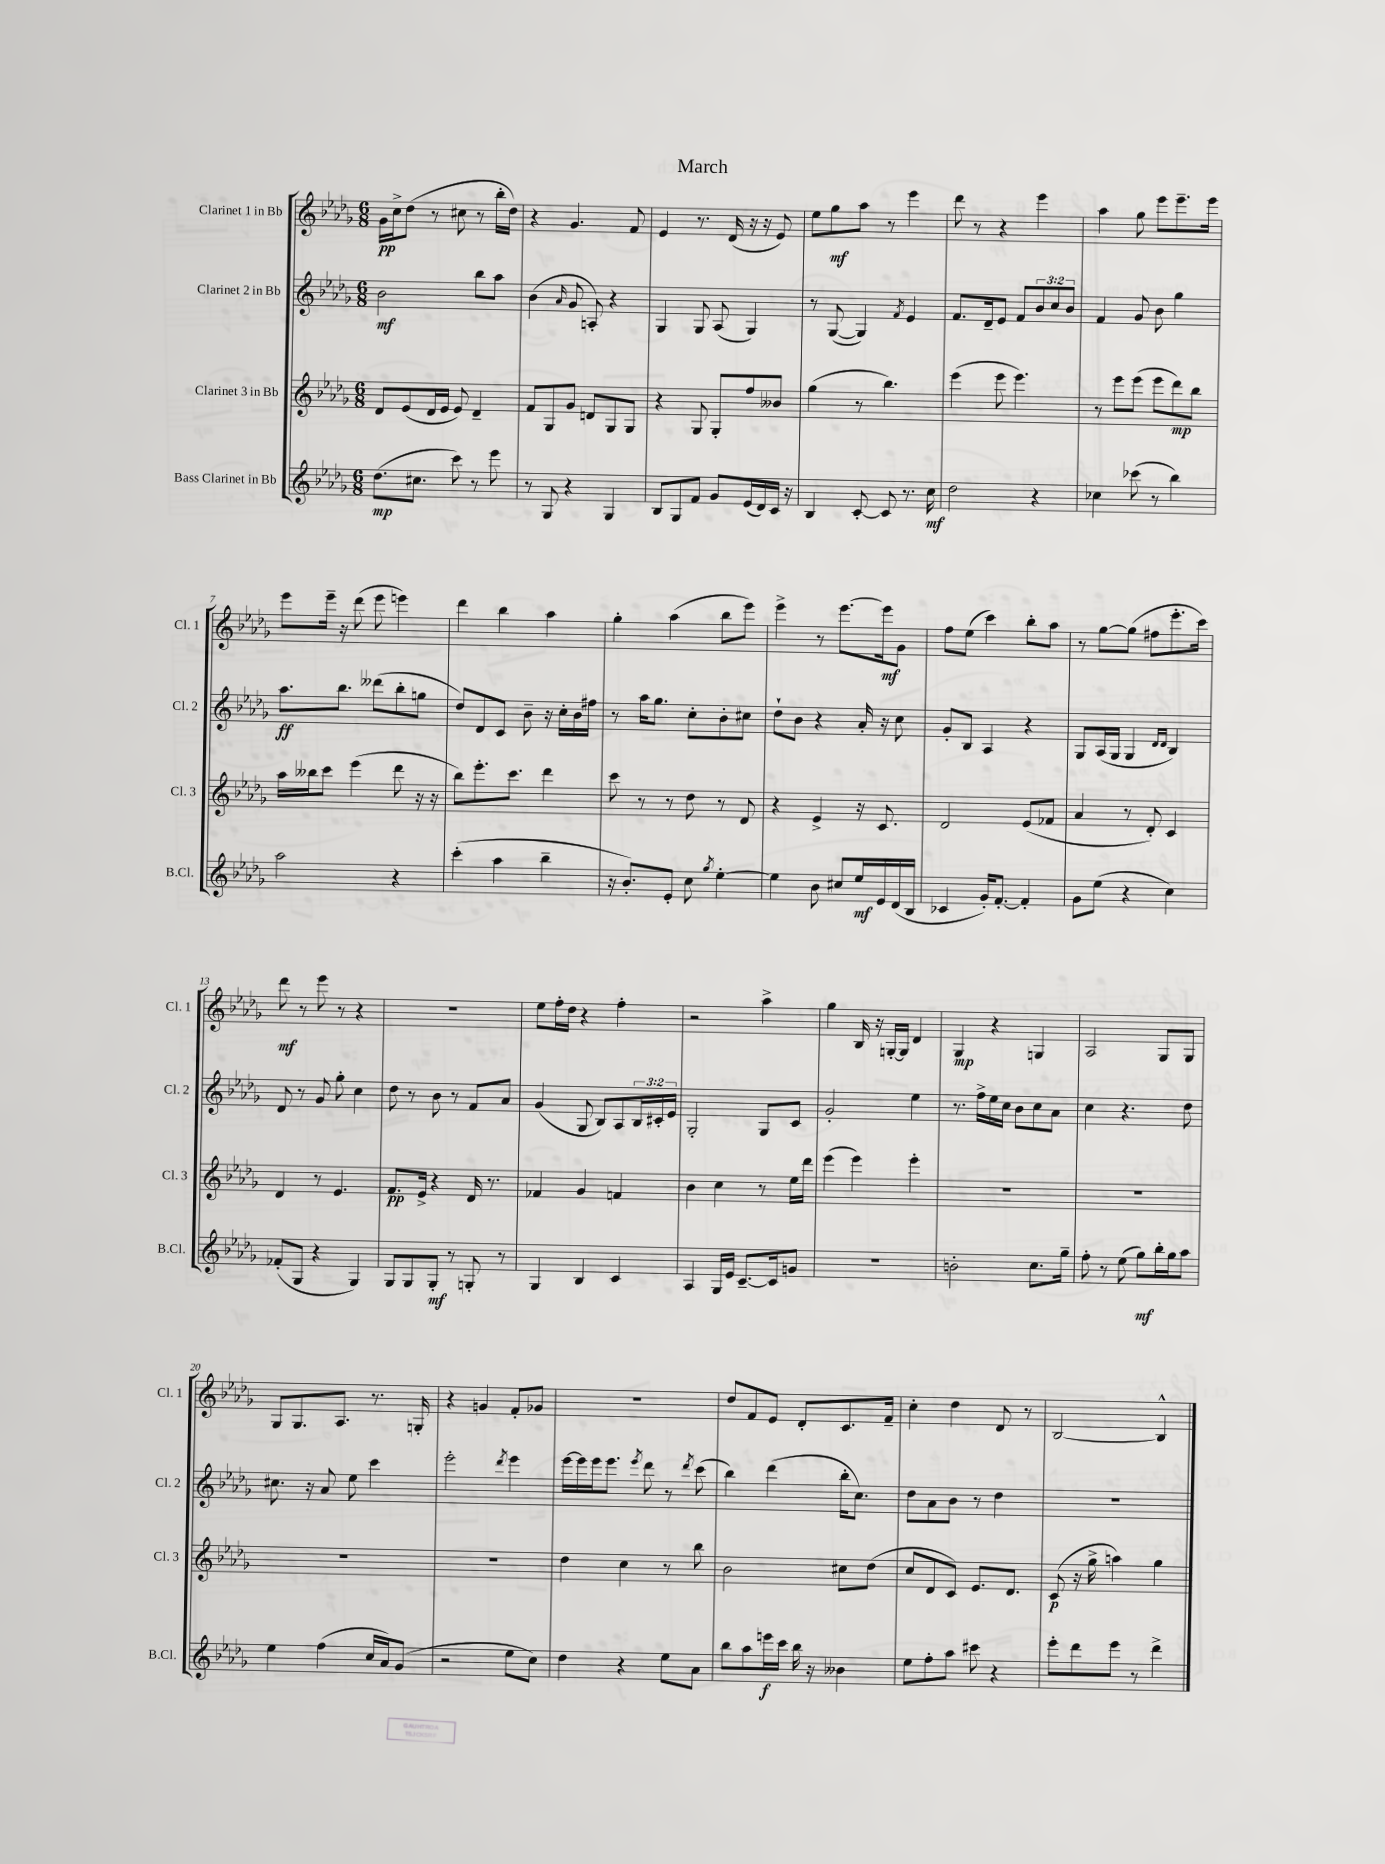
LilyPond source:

\header { title = "March" }
<<
\new StaffGroup <<
\new Staff = "s0" \with { instrumentName = "Clarinet 1 in Bb" shortInstrumentName = "Cl. 1" } {
    \clef treble \key des \major \numericTimeSignature \time 6/8
    ges'16\pp c''16-> des''8( r8 cis''8 r8 bes''16-. des''16) |
    r4 ges'4. f'8 |
    ees'4 r8. des'16( r16 r16 ees'8) |
    ees''8 ges''8\mf aes''8 r8 ees'''4 |
    des'''8 r8 r4 ees'''4 |
    aes''4 ges''8 ees'''8 ees'''8.-- ees'''16 |
    ees'''8 ees'''16-- r16 des'''8( ees'''8 e'''4) |
    des'''4 bes''4 aes''4 |
    ges''4-. aes''4( bes''8 ees'''8) |
    ees'''4-> r8 ees'''8.~ ees'''16\mf ges'8 |
    f''8 ees''8( c'''4) bes''8-. aes''8 |
    r8 ges''8~ ges''8( fis''8 ees'''8.-. c'''16) |
    des'''8\mf r8 ees'''8 r8 r4 |
    R2. |
    ees''8 f''16-. des''16 r4 f''4-. |
    r2 aes''4-> |
    ges''4 bes16 r16 g16~-. g16 des'4 |
    ges4\mp r4 g4 |
    aes2 ges8 ges8 |
    ges8 ges8. aes8. r8. g16-. |
    r4 g'4 f'8-. ges'8 |
    R2. |
    des''8 f'8 ees'8 des'8-. c'8. f'16-- |
    c''4-. des''4 des'8 r8 |
    bes2~ bes4-^ \bar "|." |
}
\new Staff = "s1" \with { instrumentName = "Clarinet 2 in Bb" shortInstrumentName = "Cl. 2" } {
    \clef treble \key des \major \numericTimeSignature \time 6/8 \override Staff.TupletNumber.text = #tuplet-number::calc-fraction-text
    bes'2\mf bes''8 aes''8 |
    bes'4( \grace { aes'16 } ges'8 a8-.) r4 |
    ges4 ges8 aes8( ges4) |
    r8 ges8~( ges4) \acciaccatura { f'8 } ees'4 |
    f'8. des'16-- ees'8 f'8 \tuplet 3/2 { bes'8 c''8 bes'8 } |
    f'4 ges'8 bes'8 ges''4 |
    aes''8.\ff bes''8. deses'''8( bes''8-. g''8 |
    des''8) des'8 c'8 bes'8-- r16 c''16-. bes'16 fis''16 |
    r8 aes''16 ges''8. c''8-. bes'8-. cis''8 |
    des''8-! bes'8 r4 aes'16-. r16 c''8 |
    ges'8-. bes8 aes4 r4 |
    ges8 aes16( ges16 ges4 \grace { des'16 des'16 } bes4) |
    des'8 r8 ges'8 ges''8-. c''4 |
    des''8 r8 bes'8 r8 f'8 aes'8 |
    ges'4( ges8 bes8) aes8 \tuplet 3/2 { bes16 cis'16-. ees'16 } |
    ges2-. ges8 c'8 |
    ges'2-. ees''4 |
    r8. f''16-> ees''16 c''16 bes'8 c''8 aes'8 |
    c''4 r4. des''8 |
    cis''8. r16 aes'8 ees''8 c'''4 |
    ees'''2-. \acciaccatura { des'''8 } ees'''4 |
    ees'''16~ ees'''16 ees'''16 ees'''8. \acciaccatura { ees'''8 } des'''8 r8 \acciaccatura { des'''8 } c'''8( |
    bes''4) des'''4( bes''16-. c''8.) |
    des''8 aes'8 bes'8 r8 des''4 |
    R2. \bar "|." |
}
\new Staff = "s2" \with { instrumentName = "Clarinet 3 in Bb" shortInstrumentName = "Cl. 3" } {
    \clef treble \key des \major \numericTimeSignature \time 6/8
    des'8 ees'8( des'16 ees'16 ees'8) des'4-- |
    f'8 ges8 ges'8 d'8 ges8 ges8 |
    r4 ges8 ges8-. f''8 beses'8 |
    ges''4( r8 bes''4.) |
    ees'''4( ees'''8 ees'''4.) |
    r8 ees'''8 ees'''8( ees'''8 des'''8\mp) bes''8 |
    aes''16 beses''16 c'''8 ees'''4( des'''8 r16 r16 |
    bes''8) ees'''8.-. c'''8. des'''4 |
    c'''8 r8 r8 des''8 r8 des'8 |
    r4 ees'4-> r16 c'8. |
    des'2 ees'8( fes'8 |
    aes'4 r8 des'8-.) c'4 |
    des'4 r8 ees'4. |
    f'8.\pp ees'16-> r4 des'16 r8. |
    fes'4 ges'4 f'4 |
    bes'4 c''4 r8 ees''16 des'''16 |
    ees'''4( ees'''4) ees'''4-. |
    R2. |
    R2. |
    R2. |
    R2. |
    des''4 c''4 r8 bes''8 |
    bes'2 cis''8 des''8( |
    c''8 des'8 c'8) ees'8. des'8. |
    c'8\p( r16 ges''16-> a''4) ges''4 \bar "|." |
}
\new Staff = "s3" \with { instrumentName = "Bass Clarinet in Bb" shortInstrumentName = "B.Cl." } {
    \clef treble \key des \major \numericTimeSignature \time 6/8
    des''8.\mp( cis''8. c'''8) r8 ees'''8 |
    r8 ges8 r4 ges4 |
    bes8 ges8 f'8 ges'8 ees'16( des'16) c'16 r16 |
    bes4 c'8~-. c'8 r8. c''16\mf |
    des''2 r4 |
    ces''4 ces'''8( r8 bes''4) |
    aes''2 r4 |
    c'''4-.( aes''4 bes''4-- |
    r16 bes'8.-.) ees'8-. c''8 \acciaccatura { ges''8 } ees''4~-. |
    ees''4 bes'8 cis''8 ees''16\mf ees'16 des'16( bes16 |
    ces'4 ges'16-.) f'8.~-. f'4-. |
    ges'8 ees''8( r4 c''4) |
    fes'8-.( ges8 r4 ges4) |
    ges8 ges8 ges8-.\mf r8 g8-. r8 |
    ges4 bes4 c'4 |
    aes4 ges16 ees'16 c'8.~-- c'16 g'8 |
    R2. |
    b'2-. c''8. ges''16-- |
    f''8-. r8 ees''8( ges''8\mf) bes''16-. ges''16 aes''8 |
    ees''4 f''4( c''16 aes'16) ges'8( |
    r2 ees''8 c''8) |
    des''4 r4 ees''8 aes'8 |
    bes''8 aes''8 e'''16\f c'''16 bes''16 r16 beses'4 |
    ees''8 f''8-. aes''8 cis'''8 r4 |
    ees'''8-. des'''8 ees'''8 r8 des'''4-> \bar "|." |
}
>>
>>
